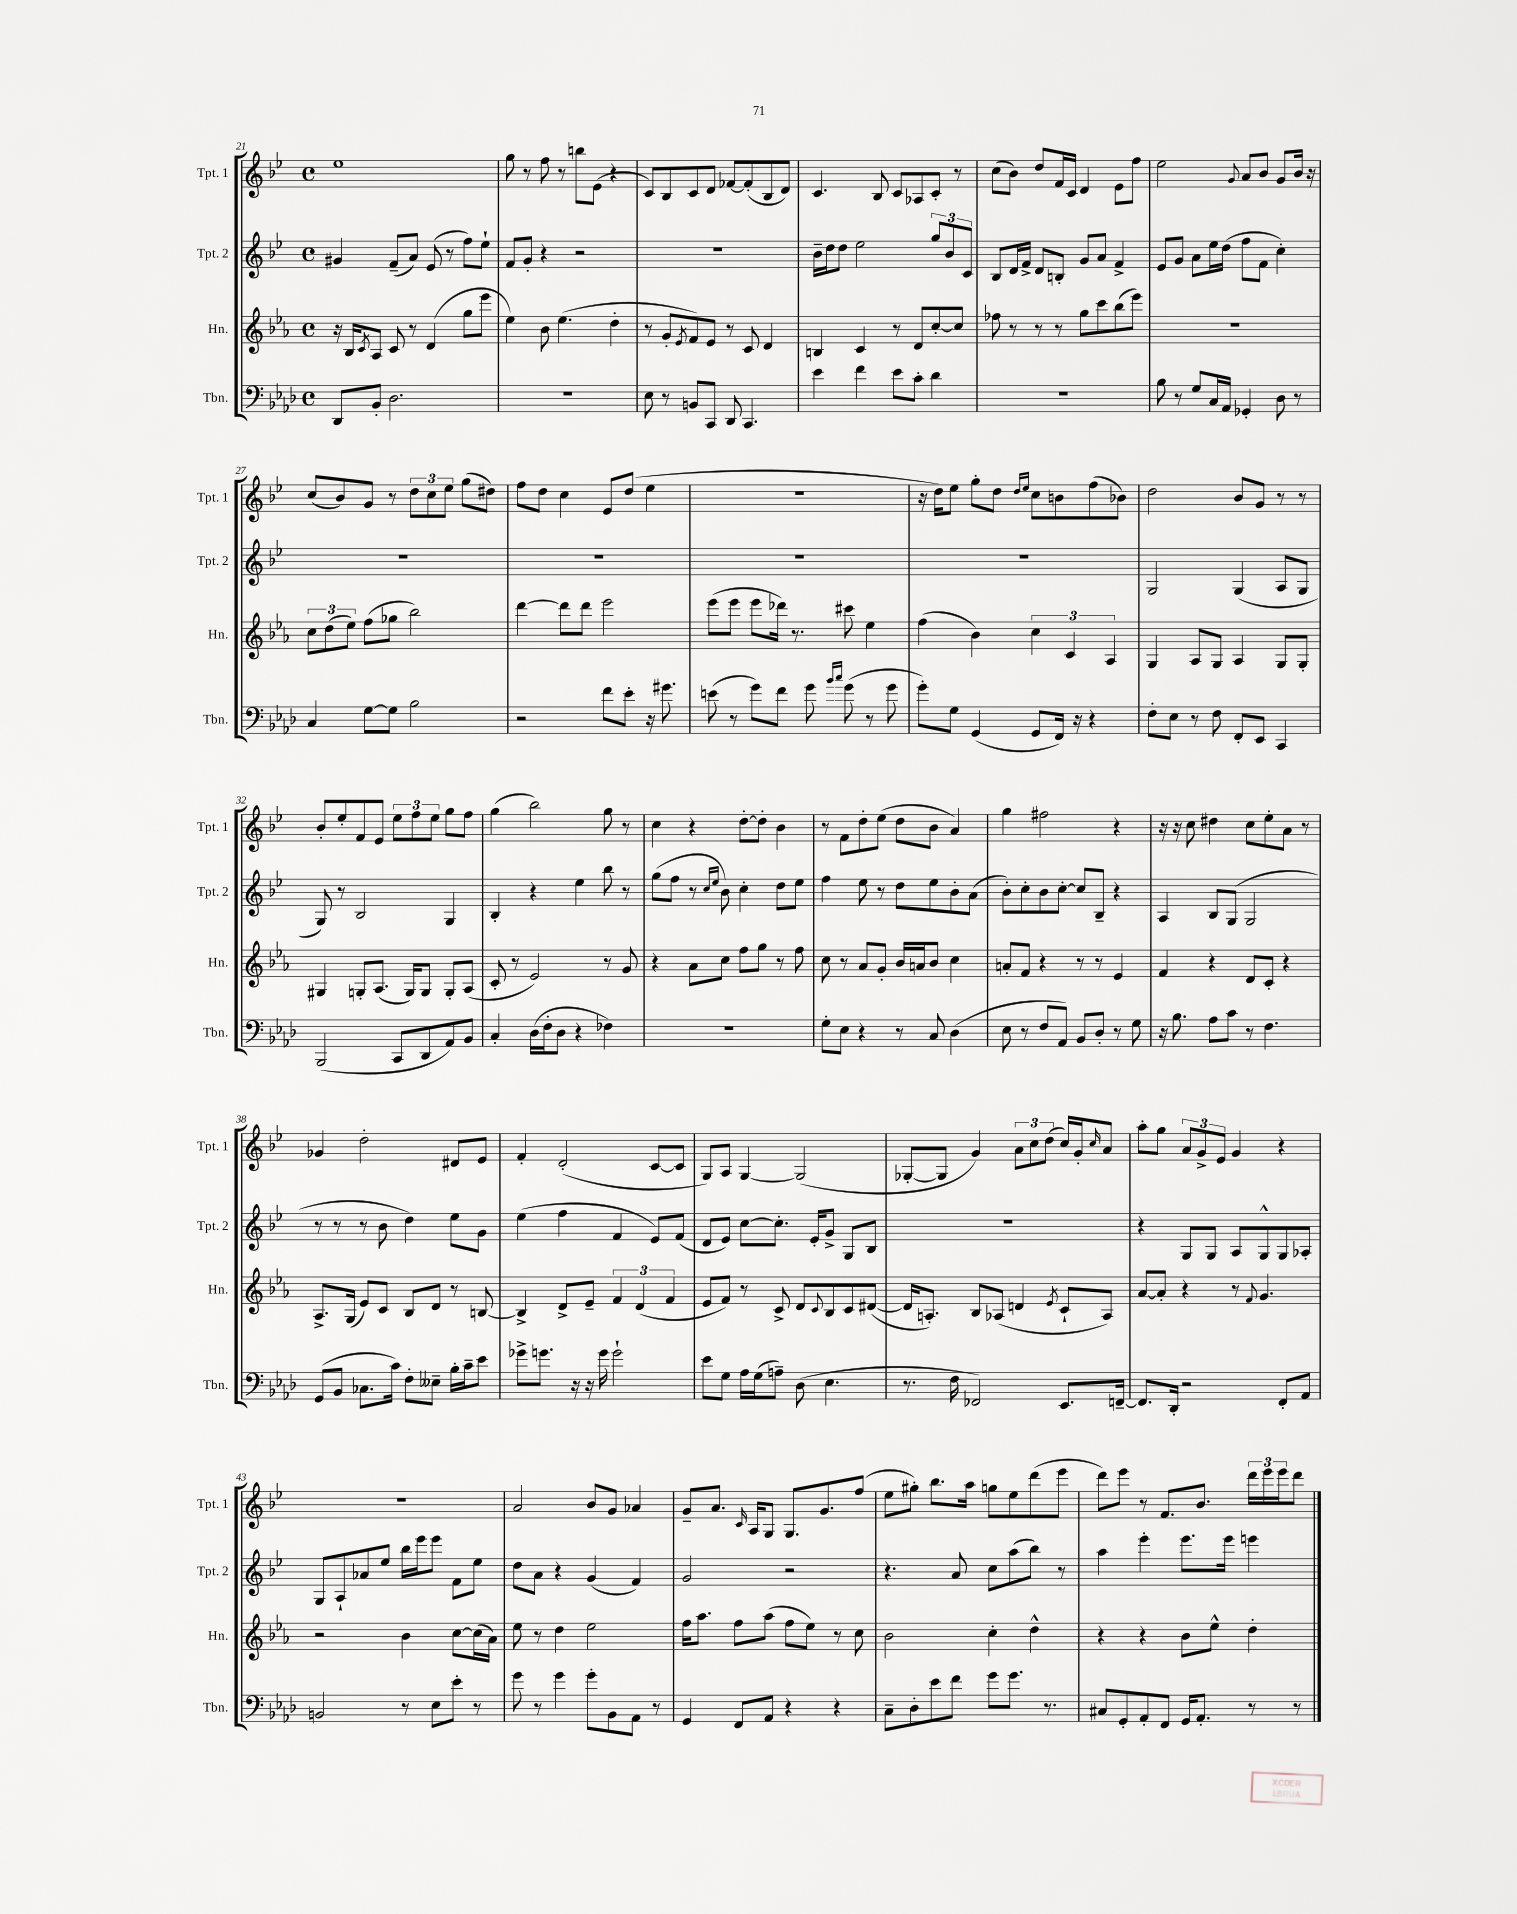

**kern	**kern	**kern	**kern
*staff4	*staff3	*staff2	*staff1
*clefF4	*clefG2	*clefG2	*clefG2
*k[b-e-a-d-]	*k[b-e-a-]	*k[b-e-]	*k[b-e-]
*M4/4	*M4/4	*M4/4	*M4/4
*met(c)	*met(c)	*met(c)	*met(c)
8DD-	16r	4g#	1ee-
.	16B-	.	.
.	8qc	.	.
8BB-'	8A-	.	.
2.D-	8c	(8f~	.
.	8r	8a)	.
.	(4d	(8e-	.
.	.	8r	.
.	8gg	8ff)	.
.	8eee-	8ee-`	.
=	=	=	=
1r	4ee-)	8f	8gg
.	.	8g'	8r
.	8b-	4r	8ff
.	(4.ee-	.	8r
.	.	2r	8bb
.	.	.	(8e-
.	4dd'	.	4r
=	=	=	=
8E-	8r	1r	8c)
8r	8g'	.	8B-
.	8qe-	.	.
8BB	8f)	.	8c
8CC	8e-	.	8d
8DD-	8r	.	[8f-
4.CC	8c	.	(8f-']
.	4d	.	8B-
.	.	.	8d)
=	=	=	=
4e-	4B	16b-~	4.c
.	.	16dd	.
.	.	8dd	.
4f	4c	2ee-	.
.	.	.	8B-
8e-	8r	.	8c
8c'	8d	.	8A-
4d-	[8cc'	12gg	8c'
.	.	12b-	.
.	8cc]	.	8r
.	.	12c	.
=	=	=	=
1r	8ff-	8B-	(8cc
.	8r	16d	8b-)
.	.	16f^	.
.	8r	8d	8dd
.	8r	8B'	16f
.	.	.	16c
.	8gg	8g	4d
.	8ccc	8a	.
.	(8bb-	4f^	8e-
.	8eee-)	.	8ff
=	=	=	=
8B-	1r	8e-	2ee-
8r	.	8g	.
8G	.	8a	.
16C	.	16ee-	.
16AA-	.	(16dd	.
.	.	.	8qqg
4GG-'	.	8ff	8a
.	.	8f	8b-
8D-	.	4cc')	8g
8r	.	.	16b-
.	.	.	16r
=	=	=	=
4C	12cc	1r	(8cc
.	(12dd	.	.
.	.	.	8b-)
.	12ee-)	.	.
[8G	(8ff	.	8g
8G]	8gg-	.	8r
2B-	2bb-)	.	12dd
.	.	.	12cc
.	.	.	12ee-
.	.	.	(8gg
.	.	.	8dd#)
=	=	=	=
2r	[4ddd	1r	8ff
.	.	.	8dd
.	8ddd]	.	4cc
.	8ddd	.	.
8f	2eee-	.	8e-
8e-'	.	.	(8dd
16r	.	.	4ee-
8.g#	.	.	.
=	=	=	=
(8e	(8eee-	1r	1r
8r	8eee-	.	.
8g)	8eee-	.	.
8f	16ddd-)	.	.
.	8.r	.	.
8g	.	.	.
16qqb-	.	.	.
16qqcc	.	.	.
(8g	8ccc#	.	.
8r	4ee-	.	.
8g	.	.	.
=	=	=	=
8g')	(4ff	1r	16r
.	.	.	16dd)
8G	.	.	8ee-
(4GG	4b-)	.	8gg'
.	.	.	8dd
.	.	.	16qqdd
.	.	.	16qqee-
8GG	6cc	.	8cc
16FF)	.	.	8b
.	6c	.	.
16r	.	.	.
4r	.	.	(8ff
.	6A-	.	.
.	.	.	8b-)
=	=	=	=
8F'	4G	2G	2dd
8E-	.	.	.
8r	8A-	.	.
8F	8G	.	.
8FF'	4A-	(4G	8b-
8EE-	.	.	8g
4CC	8G	8A	8r
.	8G'	8G	8r
=	=	=	=
(2BBB-	4G#	8G)	8b-'
.	.	8r	8ee-'
.	8G'	2B-	8f
.	(8.A-	.	8e-
8CC	.	.	12ee-
.	16G)	.	.
.	.	.	12ff
8DD-	8G	.	.
.	.	.	12ee-
8AA-)	8G'	4G	8gg
8BB-	(8A-	.	8ff
=	=	=	=
4C'	8c'	4B-'	(4gg
.	8r	.	.
(16D-	2e-)	4r	2bb-)
16F'	.	.	.
8D-	.	.	.
4r	.	4ee-	.
4F-)	8r	8bb-	8gg
.	8g	8r	8r
=	=	=	=
1r	4r	(8gg	4cc
.	.	8ff	.
.	8a-	8r	4r
.	.	16qqcc	.
.	.	16qqee-	.
.	8cc	8b-)	.
.	8ff	4cc'	[8dd'
.	8gg	.	8dd']
.	8r	8dd	4b-
.	8ff	8ee-	.
=	=	=	=
8G'	8cc	4ff	8r
8E-	8r	.	8f
4r	8a-	8ee-	8dd'
.	8g'	8r	(8ee-
8r	16b-	8dd	8dd
.	16a	.	.
8C	8b-	8ee-	8b-
(4D-	4cc	8b-'	4a)
.	.	(8a	.
=	=	=	=
8E-	8a'	8b-')	4gg
8r	8f	8cc'	.
8F	4r	8b-	2ff#
8AA-)	.	[8cc'	.
8BB-	8r	8cc]	.
8D-'	8r	8B-~	.
8r	4e-	4r	4r
8G	.	.	.
=	=	=	=
16r	4f	4A	16r
8.B-	.	.	16r
.	.	.	8cc
8A-	4r	8B-	4dd#
8c	.	(8G	.
8r	8d	2G	8cc
4.F	8c'	.	8ee-'
.	4r	.	8a
.	.	.	8r
=	=	=	=
(8GG	8.A-^	8r	4g-
8BB-	.	8r	.
.	(16G	.	.
8.C-	8e-)	8r	2dd'
.	8c	8b-	.
16c)	.	.	.
8F'	8B-	4dd)	.
8E--~	8d	.	.
16B-'	8r	8ee-	8d#
16c~	.	.	.
8e-	[8B	8g	8e-
=	=	=	=
8g-^	4B^]	(4ee-	4f'
8.g	.	.	.
.	8d^	4ff	(2d'
16r	.	.	.
16r	8e-~	.	.
16g	.	.	.
2g`	6f	4f	.
.	(6d	.	.
.	.	8e-)	[8c
.	6f	.	.
.	.	(8f	8c]
=	=	=	=
8e-	8e-	8d	8G)
8G	8f)	8e-)	8A
16A-	8r	[8cc	[4G
(16G	.	.	.
8A~)	8c^	8.cc']	.
(8D-	8d	.	(2G]
.	.	16e-'	.
.	8qqc	.	.
4.E-	8B-	8g^	.
.	8c	8G	.
.	([8d#	8B-	.
=	=	=	=
8.r	16d#]	1r	[8G-'
.	8.A')	.	.
.	.	.	8G-]
16F	.	.	.
2FF-)	8B-	.	4g)
.	(8A-	.	.
.	4d	.	12a
.	.	.	12cc
.	.	.	(12dd
.	8qe-	.	.
8.EE-	8c`	.	16cc)
.	.	.	16g'
.	.	.	16qqcc
.	8A-)	.	8a
[16FF~	.	.	.
=	=	=	=
8.FF]	[8a-	4r	8aa'
.	8a-']	.	8gg
16DD-'	.	.	.
2r	4r	8G	12a
.	.	.	12g^
.	.	8G	.
.	.	.	12e-
.	8r	8A	4g
.	8qqf	.	.
.	4.g	8G^^	.
8FF'	.	8G	4r
8AA-	.	8A-'	.
=	=	=	=
2BB	2r	8G	1r
.	.	8A`	.
.	.	8a-	.
.	.	8ee-	.
8r	4b-	16bb-	.
.	.	16eee-	.
8E-	.	8eee-	.
8e-'	[8cc	8f	.
8r	(16cc]	8ee-	.
.	16a-)	.	.
=	=	=	=
8g	8ee-	8dd	2a
8r	8r	8a	.
4g	4dd	4r	.
8g'	2ee-	(4g	8b-
8BB-	.	.	8g
8AA-	.	4f)	4a-
8r	.	.	.
=	=	=	=
4GG	16ff	2g	8g~
.	8.aa-	.	.
.	.	.	8.a
8FF	8ff	.	.
.	.	.	16qqc
.	.	.	16A
8AA-	(8aa-	.	8G
4r	8ff	2r	8.G
.	8ee-)	.	.
.	.	.	8.g
4r	8r	.	.
.	8cc	.	(8ff
=	=	=	=
8C~	2b-	4.r	8ee-
8D-'	.	.	8gg#')
8e-	.	.	8.bb-
8f	.	8a	.
.	.	.	16aa
8g	4cc'	8cc	8gg
8.g	.	(8aa	8ee-
.	4dd^^	8bb-)	(8ddd
8.r	.	.	.
.	.	8r	8eee-
=	=	=	=
8C#	4r	4aa	8ddd)
8GG'	.	.	8eee-
8AA-'	4r	4eee-'	8r
8FF	.	.	8.f
16GG	8b-	8.eee-	.
8.AA-'	.	.	8.b-
.	8ee-^^	.	.
.	.	16eee-	.
8r	4dd'	4eee	24ddd
.	.	.	24eee-
.	.	.	24eee-
8r	.	.	8ddd
==	==	==	==
*-	*-	*-	*-
